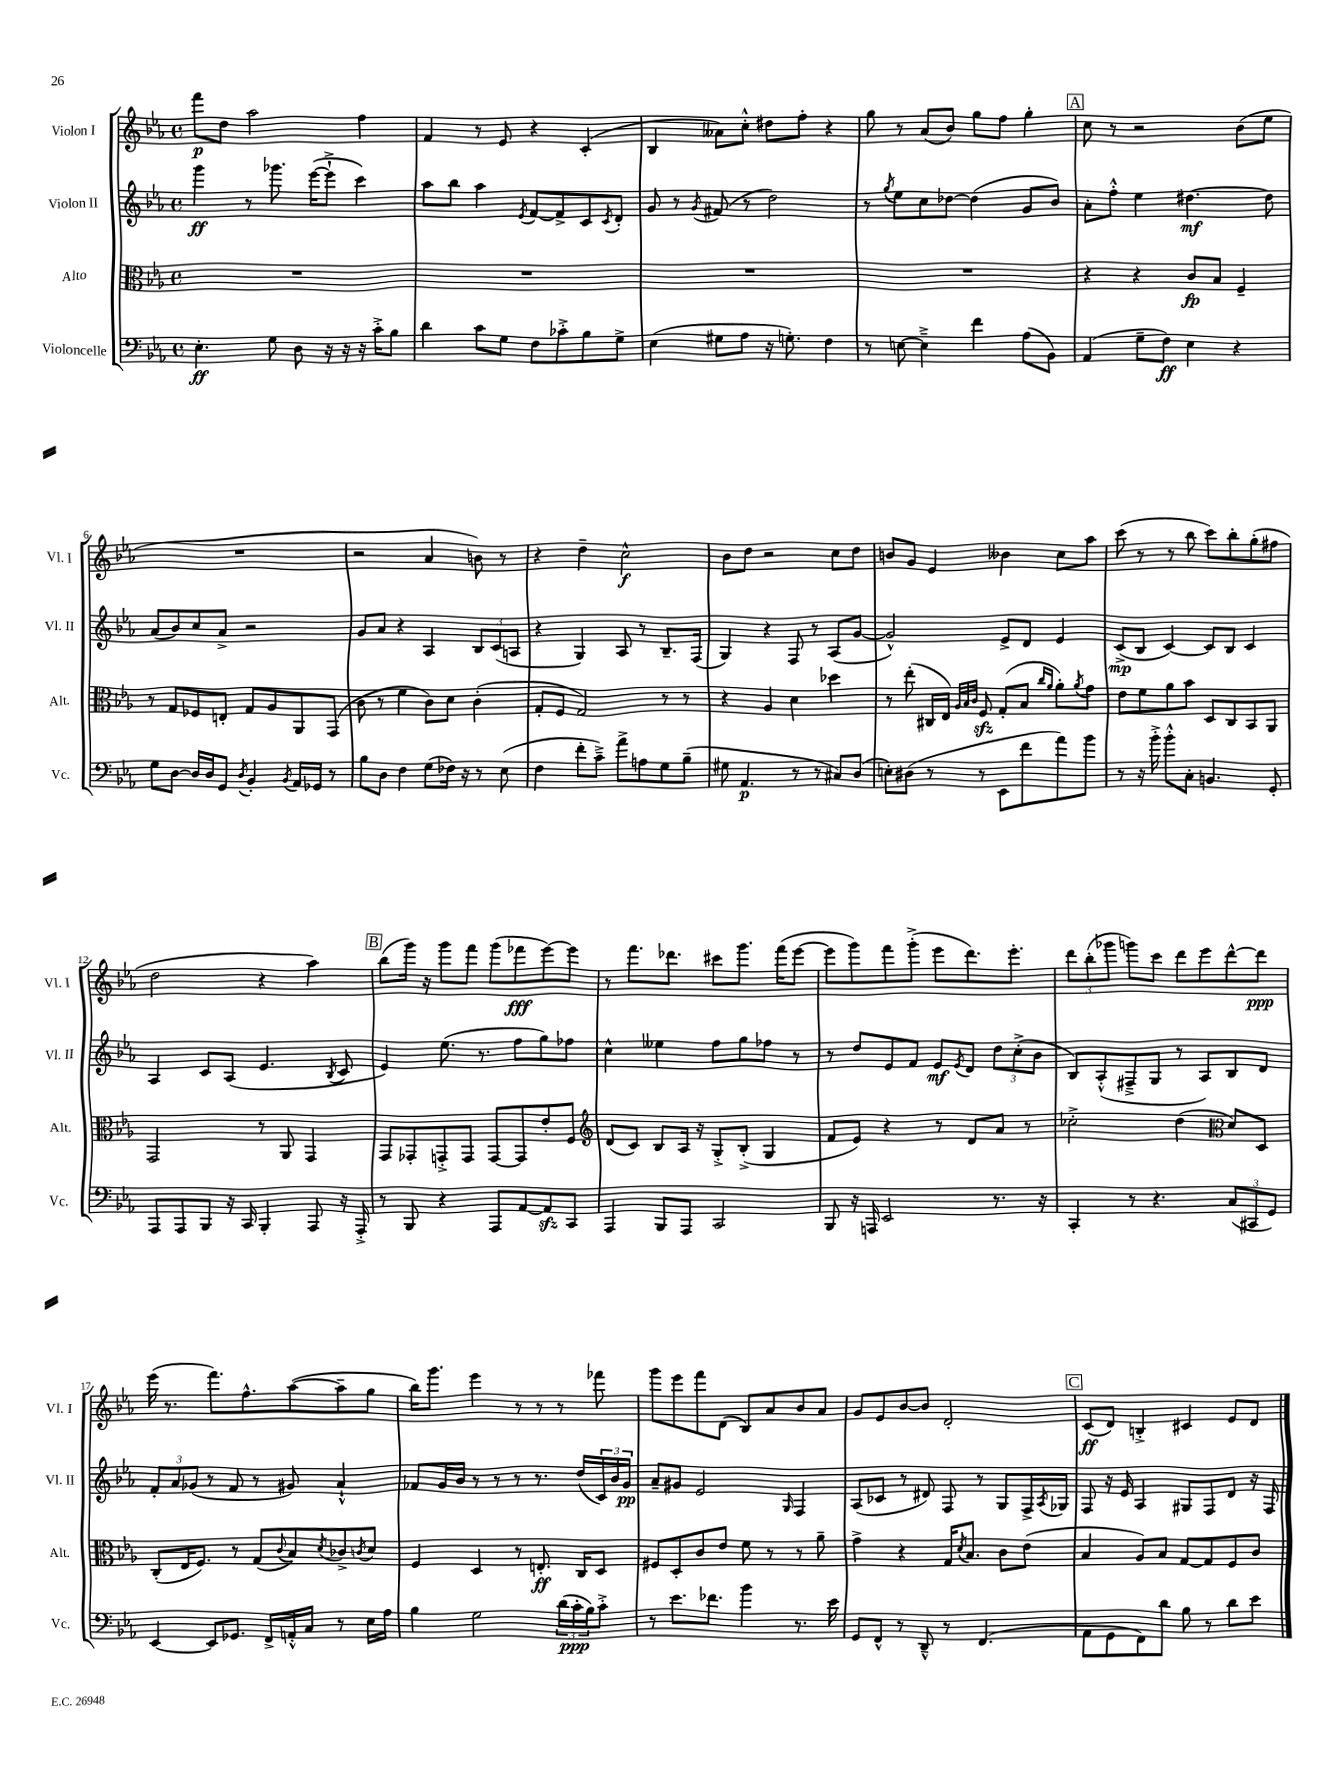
<<
\new StaffGroup <<
\new Staff = "s0" \with { instrumentName = "Violon I" shortInstrumentName = "Vl. I" } {
    \clef treble \key ees \major \defaultTimeSignature \time 4/4
    f'''8\p d''8 aes''2 f''4 |
    f'4 r8 ees'8 r4 c'4-.( |
    bes4 aeses'8) c''8-.-^ dis''8 f''8-. r4 |
    g''8 r8 aes'8( bes'8) g''8 f''8 g''4-. |
    \mark \markup { \box "A" } c''8 r8 r2 bes'8( ees''8 |
    R1 |
    r2 aes'4 b'8) r8 |
    r4 d''4-- c''2-^\f |
    bes'8 d''8 r2 c''8 d''8 |
    b'8 g'8 ees'4 beses'4 c''8 aes''8 |
    c'''8( r8 r8 bes''8 c'''8) bes''8-. g''8-.( fis''8 |
    d''2 r4 aes''4) |
    \mark \markup { \box "B" } bes''8( g'''16) r16 g'''8 f'''8 g'''8( fes'''8\fff ees'''8~) ees'''8 |
    r8 f'''8. des'''8. cis'''8 g'''8. f'''16( ees'''8~ |
    ees'''8 g'''8) f'''8 g'''8-.->( ees'''8 d'''8.) ees'''8.-. |
    \tuplet 3/2 { d'''8 bes''8-.( ges'''8 } g'''8) c'''8 d'''8 ees'''8 d'''8~-^ d'''8\ppp |
    ees'''16( r8. f'''8.) f''8.-^ aes''8~( aes''8-- g''8 |
    bes''16) g'''8. ees'''4 r8 r8 r8 fes'''8 |
    g'''8 ees'''8 f'''8 d'8( bes8) aes'8 bes'8 aes'8 |
    g'8 ees'8 bes'8~ bes'8 d'2-. |
    \mark \markup { \box "C" } c'8\ff( d'8) b4-.-> cis'4 ees'8 d'8 \bar "|." |
}
\new Staff = "s1" \with { instrumentName = "Violon II" shortInstrumentName = "Vl. II" } {
    \clef treble \key ees \major \defaultTimeSignature \time 4/4
    g'''4\ff r8 ges'''8. ees'''16~( ees'''8-!-> c'''4) |
    aes''8 bes''8 aes''4 \acciaccatura { ees'8 } f'8~ f'8-> c'8 \acciaccatura { c'8 } d'8-. |
    g'8 r8 \acciaccatura { g'8 } fis'8( r8 d''2) |
    r8 \acciaccatura { g''8 } ees''8 c''8 des''8~ des''4( g'8 bes'8) |
    \mark \markup { \box "A" } aes'8-. f''8-.-^ ees''4 dis''4.~\mf dis''8 |
    aes'8( bes'8) c''8 aes'8-> r2 |
    g'8 aes'8 r4 aes4 \tuplet 3/2 { bes8 c'8( a8 } |
    r4 g4) aes8 r8 bes8.-- f16( |
    g4) r4 f8 r8 aes8( g'8~ |
    g'2-^) ees'8-> d'8 ees'4 |
    c'8->\mp( bes8 c'4~) c'8 bes8 c'4 |
    aes4 c'8 aes8( ees'4. \acciaccatura { bes8 } c'8 |
    \mark \markup { \box "B" } ees'4) ees''8.( r8. f''8 g''8) fes''8 |
    c''4-^ eeses''4 f''8 g''8 fes''8 r8 |
    r8 d''8 ees'8 f'8 ees'8\mf \acciaccatura { ees'8 } d'8 \tuplet 3/2 { d''8 c''8-.->( bes'8 } |
    bes8) aes8-.-^( fis8---> g8 r8 aes8) bes8 d'8 |
    \tuplet 3/2 { f'8-. aes'8 ges'8( } r8 f'8 r8 gis'8) aes'4-!-^ |
    fes'8 g'16 bes'16 r8 r8 r8 r8. d''16( \tuplet 3/2 { c'16) bes'16 g'16\pp } |
    aes'8-- gis'8 ees'2 \grace { g16 } f4 |
    aes8( ces'8 r8 dis'8) f8 r8 g8 f16-> \acciaccatura { aes8 } ges16 |
    \mark \markup { \box "C" } f8 r16 ees'16 aes4 gis8 f8 d'8 r16 f16 \bar "|." |
}
\new Staff = "s2" \with { instrumentName = "Alto" shortInstrumentName = "Alt." } {
    \clef alto \key ees \major \defaultTimeSignature \time 4/4
    R1 |
    R1 |
    R1 |
    R1 |
    \mark \markup { \box "A" } r4 r4 c'8\fp bes8 f4-- |
    r8 g8 fes8 e8-. g8 aes8 aes,8 g,8( |
    c'8 r8 f'4 c'8) d'8 c'4-.( |
    g8-. f8 g2) r8 r8 |
    r4 aes4 d'4 des''4 |
    r8 ees''8-.( cis16 ees16) \grace { aes32 bes32 c'32 } f8\sfz g8-.( bes8 \grace { c''16 aes'16 } aes'8-.) \acciaccatura { aes'8 } g'8 |
    ees'8 f'8 aes'8 bes'8 d8 c8 bes,8 aes,8 |
    g,2 r8 aes,8 g,4 |
    \mark \markup { \box "B" } g,8 ges,8-. g,8-.-> g,8 g,8~ g,8 ees'8-. f8 |
    \clef treble d'8( c'8) bes8 aes16 r16 g8-.-> bes8-.->( g4 |
    f'8 ees'8) r4 r8 d'8 aes'8 r8 |
    ces''2-.-> d''4( \clef alto d'8) d8 |
    c8-.( ees16 f8.) r8 g8( \appoggiatura { c'8 } bes8) \acciaccatura { d'8 } ces'8-> \acciaccatura { c'8 } d'8 |
    f4 d4 r8 e8.-.\ff c16 d8 |
    fis8 d8-. c'8 ees'8 f'8 r8 r8 aes'8-- |
    g'4-> r4 g16 \acciaccatura { d'8 } bes8. c'8 ees'8( |
    \mark \markup { \box "C" } bes4 aes8) bes8 g8~ g8 f8 c'8 \bar "|." |
}
\new Staff = "s3" \with { instrumentName = "Violoncelle" shortInstrumentName = "Vc." } {
    \clef bass \key ees \major \defaultTimeSignature \time 4/4
    ees4.-.\ff g8 d8 r16 r16 r16 c'16-.-> bes8 |
    d'4 c'8 g8 f8 ces'8-.-> bes8 g8-> |
    ees4( gis8 aes8 r16 g8.-.) f4 |
    r8 e8~ e4---> f'4 aes8( bes,8) |
    \mark \markup { \box "A" } aes,4( g8-- f8\ff) ees4 r4 |
    g8 d8~ d16 d16 g,8 \acciaccatura { d8 } bes,4-. \acciaccatura { bes,8 } aes,16 ges,16 r8 |
    bes8 d8 f4 g8( fes16) r16 r8 ees8( |
    f4 f'8-. c'8--->) aes'8-> a8 g8 bes8--( |
    gis8 aes,4.\p r8 r8 cis8) d8( |
    e8-.) dis8( r8 r8 ees,8 f'8 aes'8) bes'8 |
    r8 r16 bes'16-.-> bes'8-.-^ c8-. b,4. g,8-. |
    aes,,8 aes,,8 bes,,8 r16 c,16 bes,,4-. aes,,8 r16 aes,,16-.-> |
    \mark \markup { \box "B" } r8 bes,,8 r4 aes,,8 aes,8~ aes,8\sfz c,8 |
    aes,,4 bes,,8 aes,,8 c,2 |
    bes,,8 r16 a,,16 ees,2 r8. r16 |
    c,4-. r8 r4. \tuplet 3/2 { c8( cis,8 g,8) } |
    ees,4~ ees,8 ges,8. f,16-> a,16-.-^ c16 r8 ees16 aes16 |
    bes4 g2 \tuplet 3/2 { d'16( c'16-.\ppp bes16) } c'8-.-> |
    r8 ees'8. fes'8. bes'4 r8. ees'16 |
    g,8 f,8-^ r8 d,8---^ r8 f,4.( |
    \mark \markup { \box "C" } aes,8 g,8 f,8) d'8 bes8 r8 d'8 ees'8 \bar "|." |
}
>>
>>
